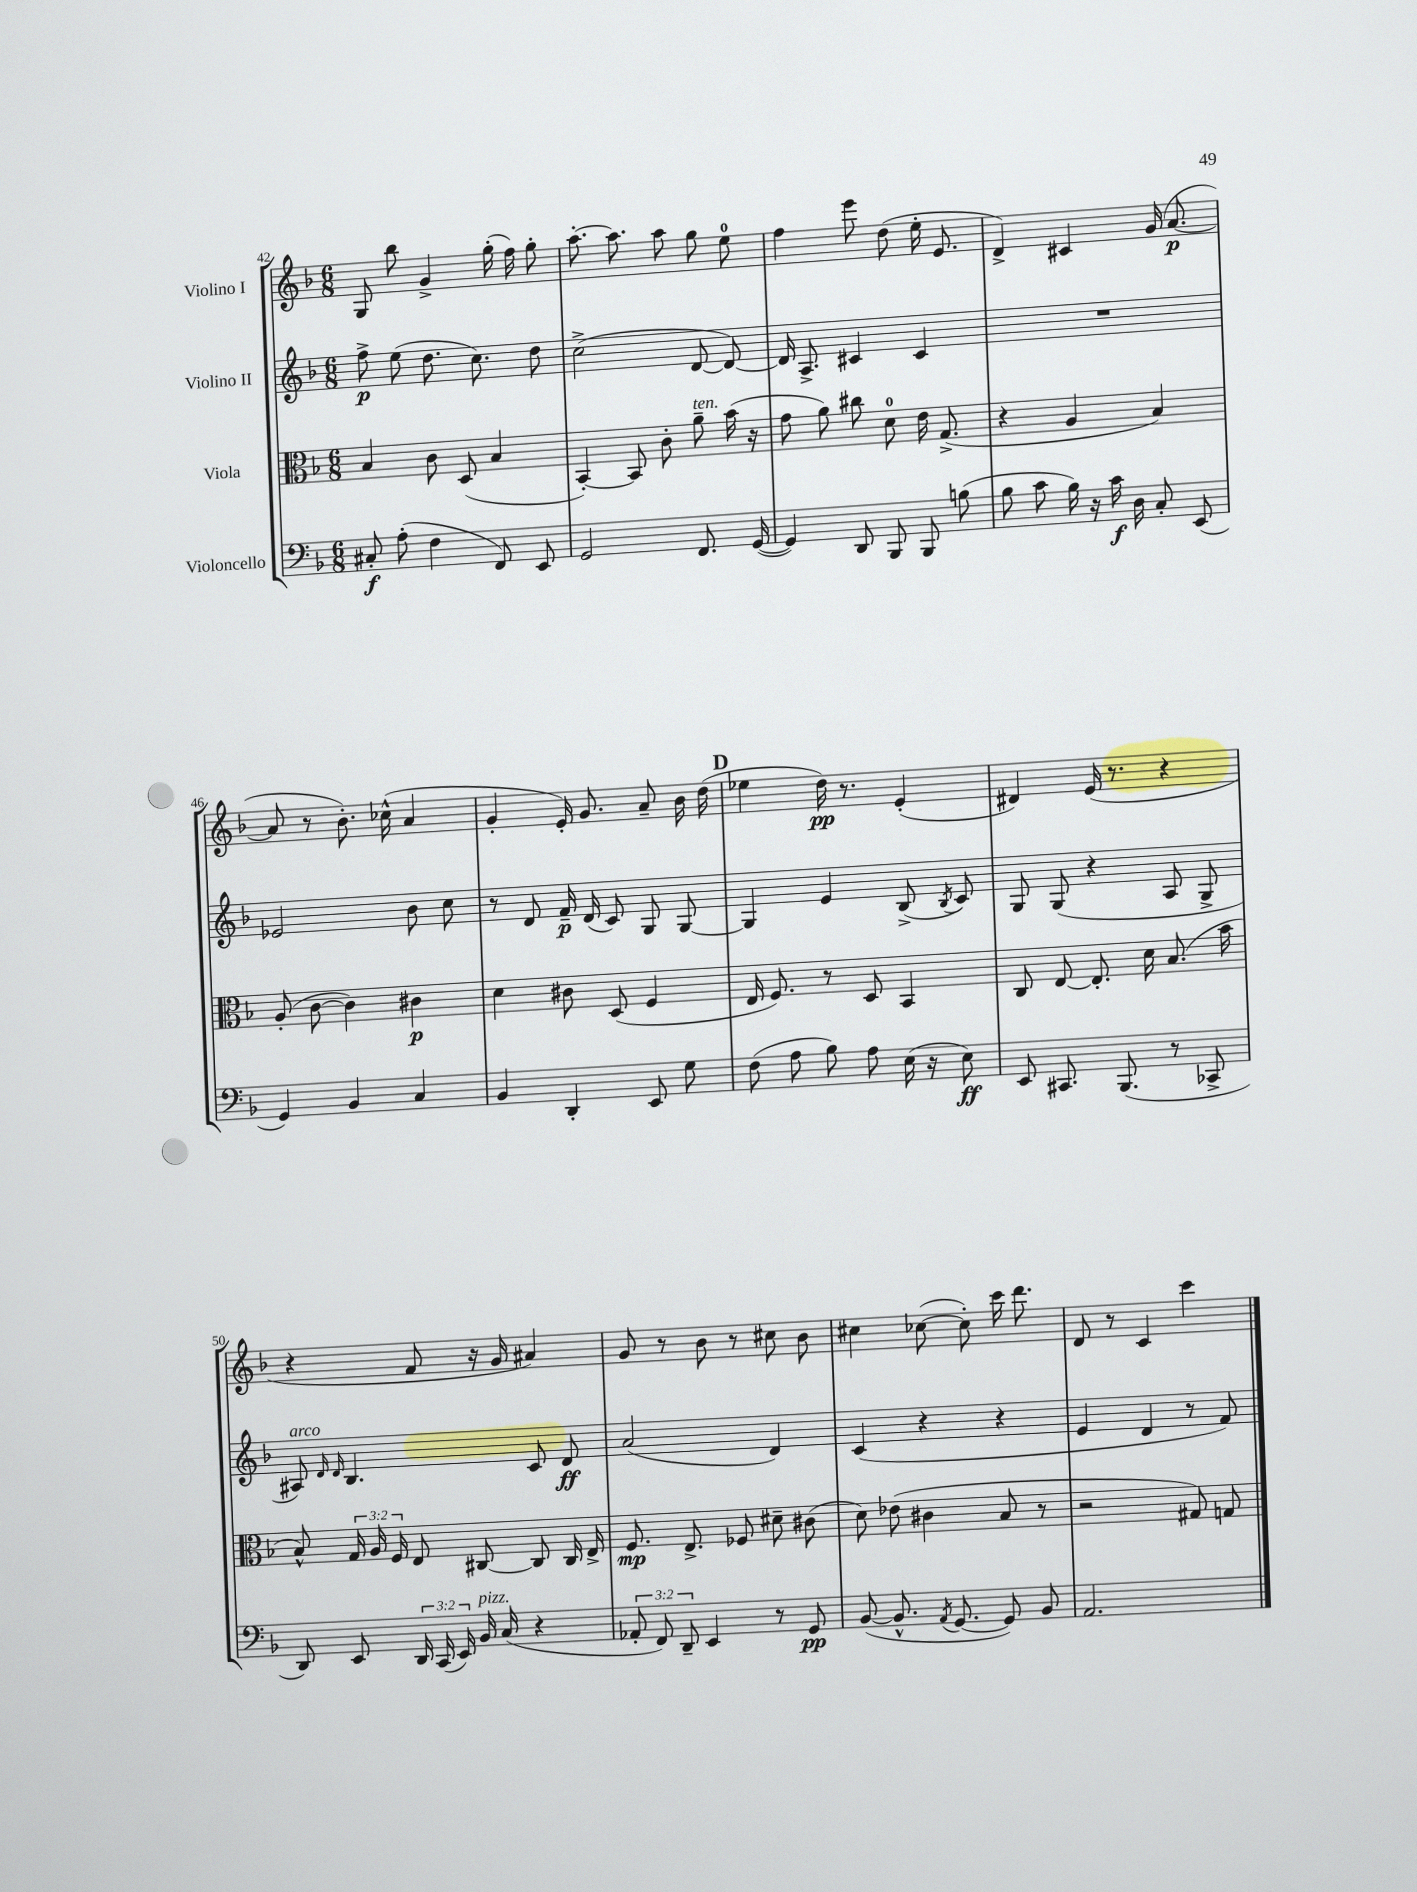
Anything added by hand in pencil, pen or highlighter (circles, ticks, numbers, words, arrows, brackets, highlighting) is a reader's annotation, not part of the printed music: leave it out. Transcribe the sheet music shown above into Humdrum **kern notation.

**kern	**kern	**kern	**kern
*staff4	*staff3	*staff2	*staff1
*clefF4	*clefC3	*clefG2	*clefG2
*k[b-]	*k[b-]	*k[b-]	*k[b-]
*M6/8	*M6/8	*M6/8	*M6/8
8C#'	4B-	8ff^	8G
(8A'	.	(8ee	8bb-
4F	8c	8.dd	4g^
.	(8D	.	.
.	.	8.cc)	.
8FF)	4B-	.	(16gg'
.	.	.	16ff)
8EE	.	8dd	8gg'
=	=	=	=
2GG	[4BB-')	(2cc^	[8.aa'
.	.	.	8.aa]
.	8BB-]	.	.
.	8c'	.	8aa
8.FF	8a~	[8d	8gg
.	(16b-	8d_)	8ee
([16GG	16r	.	.
=	=	=	=
4GG])	8g	16d]	4ff
.	.	8.A^	.
.	8a)	.	.
8DD	8cc#	4c#	8eee
8BBB-	8d	.	(8dd
8BBB-	16e	4c#	16ee'
.	(8.G^	.	8.e
(8B	.	.	.
=	=	=	=
8B-	4r	2.r	4d^)
8c	.	.	.
16B-)	4A	.	4c#
16r	.	.	.
16c	.	.	.
16D	.	.	.
8C'	4B-)	.	(16g
.	.	.	[8.a
(8EE	.	.	.
=	=	=	=
4GG)	(8A'	2e-	8a]
.	[8c	.	8r
4BB-	4c])	.	8.b-')
.	.	.	(16cc-^^
4C	4c#	8b-	4a
.	.	8cc	.
=	=	=	=
4BB-	4d	8r	4g'
.	.	8d	.
4DD'	8c#	16f~	16e')
.	.	(16d	8.g
.	(8D	8c)	.
8EE	4F	8G	8a~
8G	.	[8G	16b-
.	.	.	(16dd
=	=	=	=
(8F	16E	4G]	4ee-
.	8.F)	.	.
8A	.	.	.
8B-)	8r	4e	16dd)
.	.	.	8.r
8A	8D	.	.
(16E	4BB-	(8B-^	(4e'
16r	.	.	.
.	.	8qB-	.
8E)	.	8c)	.
=	=	=	=
8EE	8C	8G	4d#)
8.CC#	[8E	(8G	.
.	8.E']	4r	(16e
(8.BBB-	.	.	8.r
.	16d	.	.
8r	(8.B-	8A	4r
8CC-^	.	8G^	.
.	16b-	.	.
=	=	=	=
8DD)	8B-^^)	8A#)	4r
.	.	16qqd	.
.	.	16qqd	.
8EE	24G	4.B-	.
.	24A	.	.
.	24F	.	.
24DD	8E	.	8f
(24CC	.	.	.
24EE)	.	.	.
16BB-	[8C#	.	16r
(16C	.	.	16g
4r	8C#]	8c	4a#)
.	16C#	8d	.
.	16E^	.	.
=	=	=	=
12AA-'	8.F	(2a	8g
12FF)	.	.	.
.	.	.	8r
12DD~	.	.	.
.	8.E^	.	.
4EE	.	.	8b-
.	8F-	.	8r
8r	8d#~	4d)	8cc#
8GG	(8c#	.	8b-
=	=	=	=
([8BB-	8d)	(4c	4cc#
8.BB-^^]	(8e-	.	.
.	4c#	4r	([8cc-
8qAA	.	.	.
[8.GG	.	.	.
.	.	.	8cc-'])
8GG])	8B-	4r	16ccc
.	.	.	8.ddd
8BB-	8r	.	.
=	=	=	=
2.AA	2r	4e	8d
.	.	.	8r
.	.	4d	4c
.	8G#)	8r	4ccc
.	8G	8f)	.
==	==	==	==
*-	*-	*-	*-
